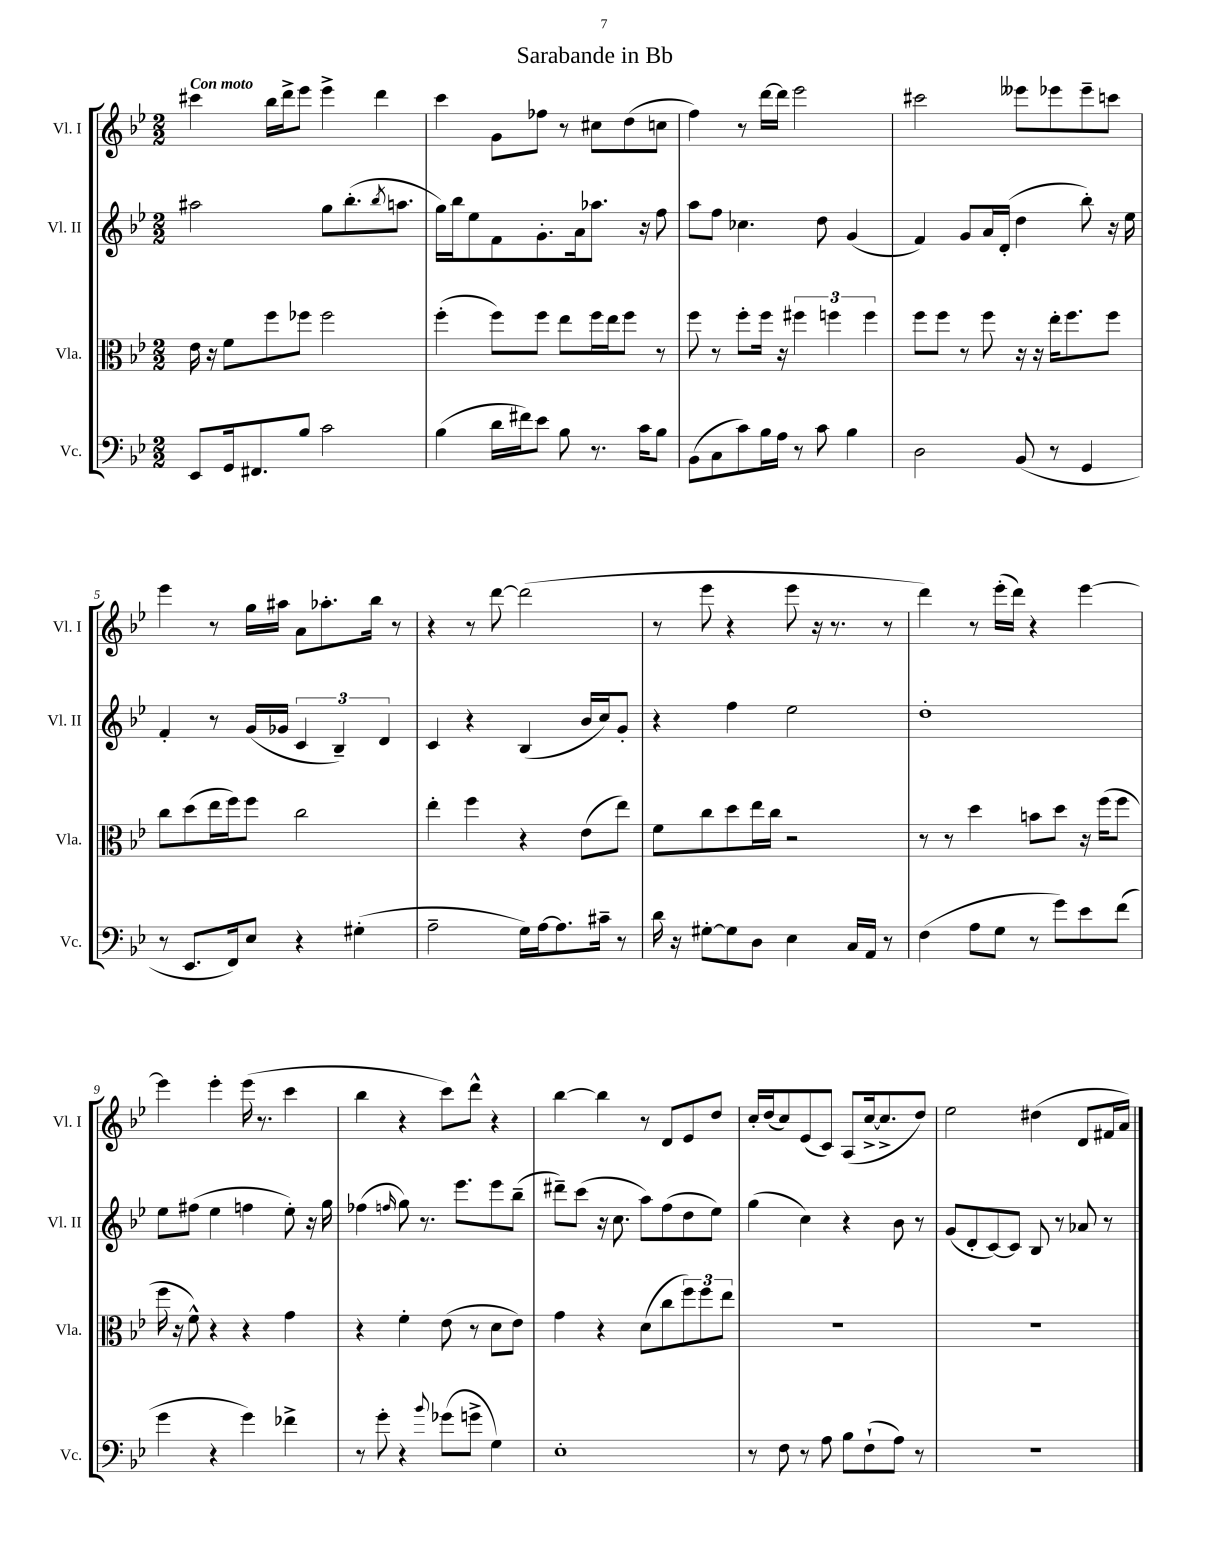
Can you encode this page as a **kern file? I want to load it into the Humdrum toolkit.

**kern	**kern	**kern	**kern
*part4	*part3	*part2	*part1
*staff4	*staff3	*staff2	*staff1
*I"Vc.	*I"Vla.	*I"Vl. II	*I"Vl. I
*I'Vc.	*I'Vla.	*I'Vl. II	*I'Vl. I
*clefF4	*clefC3	*clefG2	*clefG2
*k[b-e-]	*k[b-e-]	*k[b-e-]	*k[b-e-]
*M2/2	*M2/2	*M2/2	*M2/2
=1	=1	=1	=1
!	!	!	!LO:TX:a:B:t=Con moto
8EE-/L	16e-\	2aa#X\	4ccc#X\
.	16r	.	.
16GG/k	8f\L	.	.
8.FF#X/	.	.	.
.	8ff\	.	16bb-\LL
.	.	.	16ddd^\J
8B-/J	8ff-X\J	.	8eee-\J
2c\	2ff-\	8gg\L	4eee-^\
.	.	(8.bb-'\	.
.	.	.	4ddd\
.	.	8qbb-/	.
.	.	8.aan\J	.
=2	=2	=2	=2
(4B-\	(4ff'\	16gg\LL)	4ccc\
.	.	16bb-\J	.
.	.	8ee-\	.
16d\LL	8ff\L)	8f\	8g\L
16f#X\J)	.	.	.
8e-\J	8ff\J	8.g'\	8ff-X\J
8B-\	8ee-\L	.	8r
.	.	16a\k	.
8.r	16ff\L	8.aa-X\J	8cc#X\L
.	16ee-\J	.	.
.	8ff\J	.	(8dd\
16c\KL	.	16r	.
8B-\J	8r	8ff\	8ccn\J
=3	=3	=3	=3
(8BB-\L	8ff\	8aa\L	4ff\)
8C\	8r	8ff\J	.
8c\)	8ff'\L	4.cc-X\	8r
16B-\L	16ff\Jk	.	[16ddd\LL
16A\JJ	16r	.	16ddd\JJ]
8r	6ff#X\	.	2eee-\
8c\	.	8dd\	.
.	6ffn\	.	.
4B-\	.	(4g/	.
.	6ff\	.	.
=4	=4	=4	=4
2D\	8ff\L	4f/)	2ccc#X\
.	8ff\J	.	.
.	8r	8g/L	.
.	8ff\	16a/L	.
.	.	(16d'/JJ	.
(8BB-/	16r	4dd\	8eee--X\L
.	16r	.	.
8r	16ee-'\KL	.	8eee-X\
.	8.ff\	.	.
4GG/	.	8bb-'\)	8eee-~\
.	8ff\J	16r	8cccn\J
.	.	16ee-\	.
!!LO:LB:g=z
=5	=5	=5	=5
8r	8cc\L	4f'/	4eee-\
8.EE-/L	(8dd\	.	.
.	16ee-\L	8r	8r
16FF/k)	16ff\J)	.	.
8E-/J	8ff\J	(16g/LL	16gg\LL
.	.	16g-X/JJ	16aa#X\JJ
4r	2cc\	6c/	8a\L
.	.	.	8.aa-X'\
.	.	6B-~/)	.
(4G#X'\	.	.	.
.	.	.	16bb-\Jk
.	.	6d/	.
.	.	.	8r
=6	=6	=6	=6
2A~\	4ee-'\	4c/	4r
.	4ff\	4r	8r
.	.	.	[8ddd\
16G\LL)	4r	(4B-/	(2ddd\]
[16A\J	.	.	.
8.A\]	.	.	.
.	(8e-\L	16b-/LL	.
16c#X~\Jk	.	16cc/J)	.
8r	8ee-\J)	8g'/J	.
=7	=7	=7	=7
16d\	8f\L	4r	8r
16r	.	.	.
[8G#X'\L	8cc\	.	8eee-\
8G#\]	8dd\	4ff\	4r
8D\J	16ee-\L	.	.
.	16cc\JJ	.	.
4E-\	2r	2ee-\	8eee-\
.	.	.	16r
.	.	.	8.r
16C/LL	.	.	.
16AA/JJ	.	.	.
8r	.	.	8r
=8	=8	=8	=8
(4F\	8r	1dd'	4ddd\)
.	8r	.	.
8A\L	4dd\	.	8r
8G\J	.	.	(16eee-'\LL
.	.	.	16ddd\JJ)
8r	8bn\L	.	4r
8g\L)	8dd\J	.	.
8e-\	16r	.	[4eee-\
.	(16ff\KL	.	.
(8f\J	8ff\J	.	.
!!LO:LB:g=z
=9	=9	=9	=9
4g\	16ff\	8ee-\L	4eee-\]
.	16r	.	.
.	8f^^\)	(8ff#X\J	.
4r	4r	4ee-\	4eee-'\
4g\)	4r	4ffn\	(16eee-\
.	.	.	8.r
4f-X^\	4g\	8ee-'\)	4ccc\
.	.	16r	.
.	.	16gg\	.
=10	=10	=10	=10
8r	4r	(4ff-X\	4bb-\
8g'\	.	.	.
.	.	16qqffn/	.
4r	4f'\	8gg\)	4r
.	.	8.r	.
8qqb-/	.	.	.
(8g-X\L	(8e-\	.	8ccc\L)
.	.	8.eee-\L	.
8gn^\J	8r	.	8ddd^^\J
4G\)	8d\L	8eee-\	4r
.	8e-\J)	(8bb-~\J	.
=11	=11	=11	=11
1E-'	4g\	8ddd#X~\L)	[4bb-\
.	.	(8ccc\J	.
.	4r	16r	4bb-\]
.	.	8.cc\	.
.	(8d\L	8aa\L)	8r
.	8cc\	(8ff\	8d/L
.	12ff\)	8dd\	8e-/
.	12ff\	.	.
.	.	8ee-\J)	8dd/J
.	12ee-\J	.	.
=12	=12	=12	=12
8r	1r	(4gg\	16cc'/LL
.	.	.	(16dd/J
8F\	.	.	8cc/)
8r	.	4cc\)	(8e-/
8A\	.	.	8c/J)
8B-\L	.	4r	(8A/L
(8F`\	.	.	[16cc^/k
.	.	.	8.cc^/]
8A\J)	.	8b-\	.
8r	.	8r	8dd/J)
=13	=13	=13	=13
1r	1r	(8g/L	2ee-\
.	.	8d'/	.
.	.	[8c/)	.
.	.	8c/J]	.
.	.	8B-/	(4dd#X\
.	.	8r	.
.	.	8a-X/	8d/L
.	.	8r	16f#X/L
.	.	.	16a/JJ)
==	==	==	==
*-	*-	*-	*-
